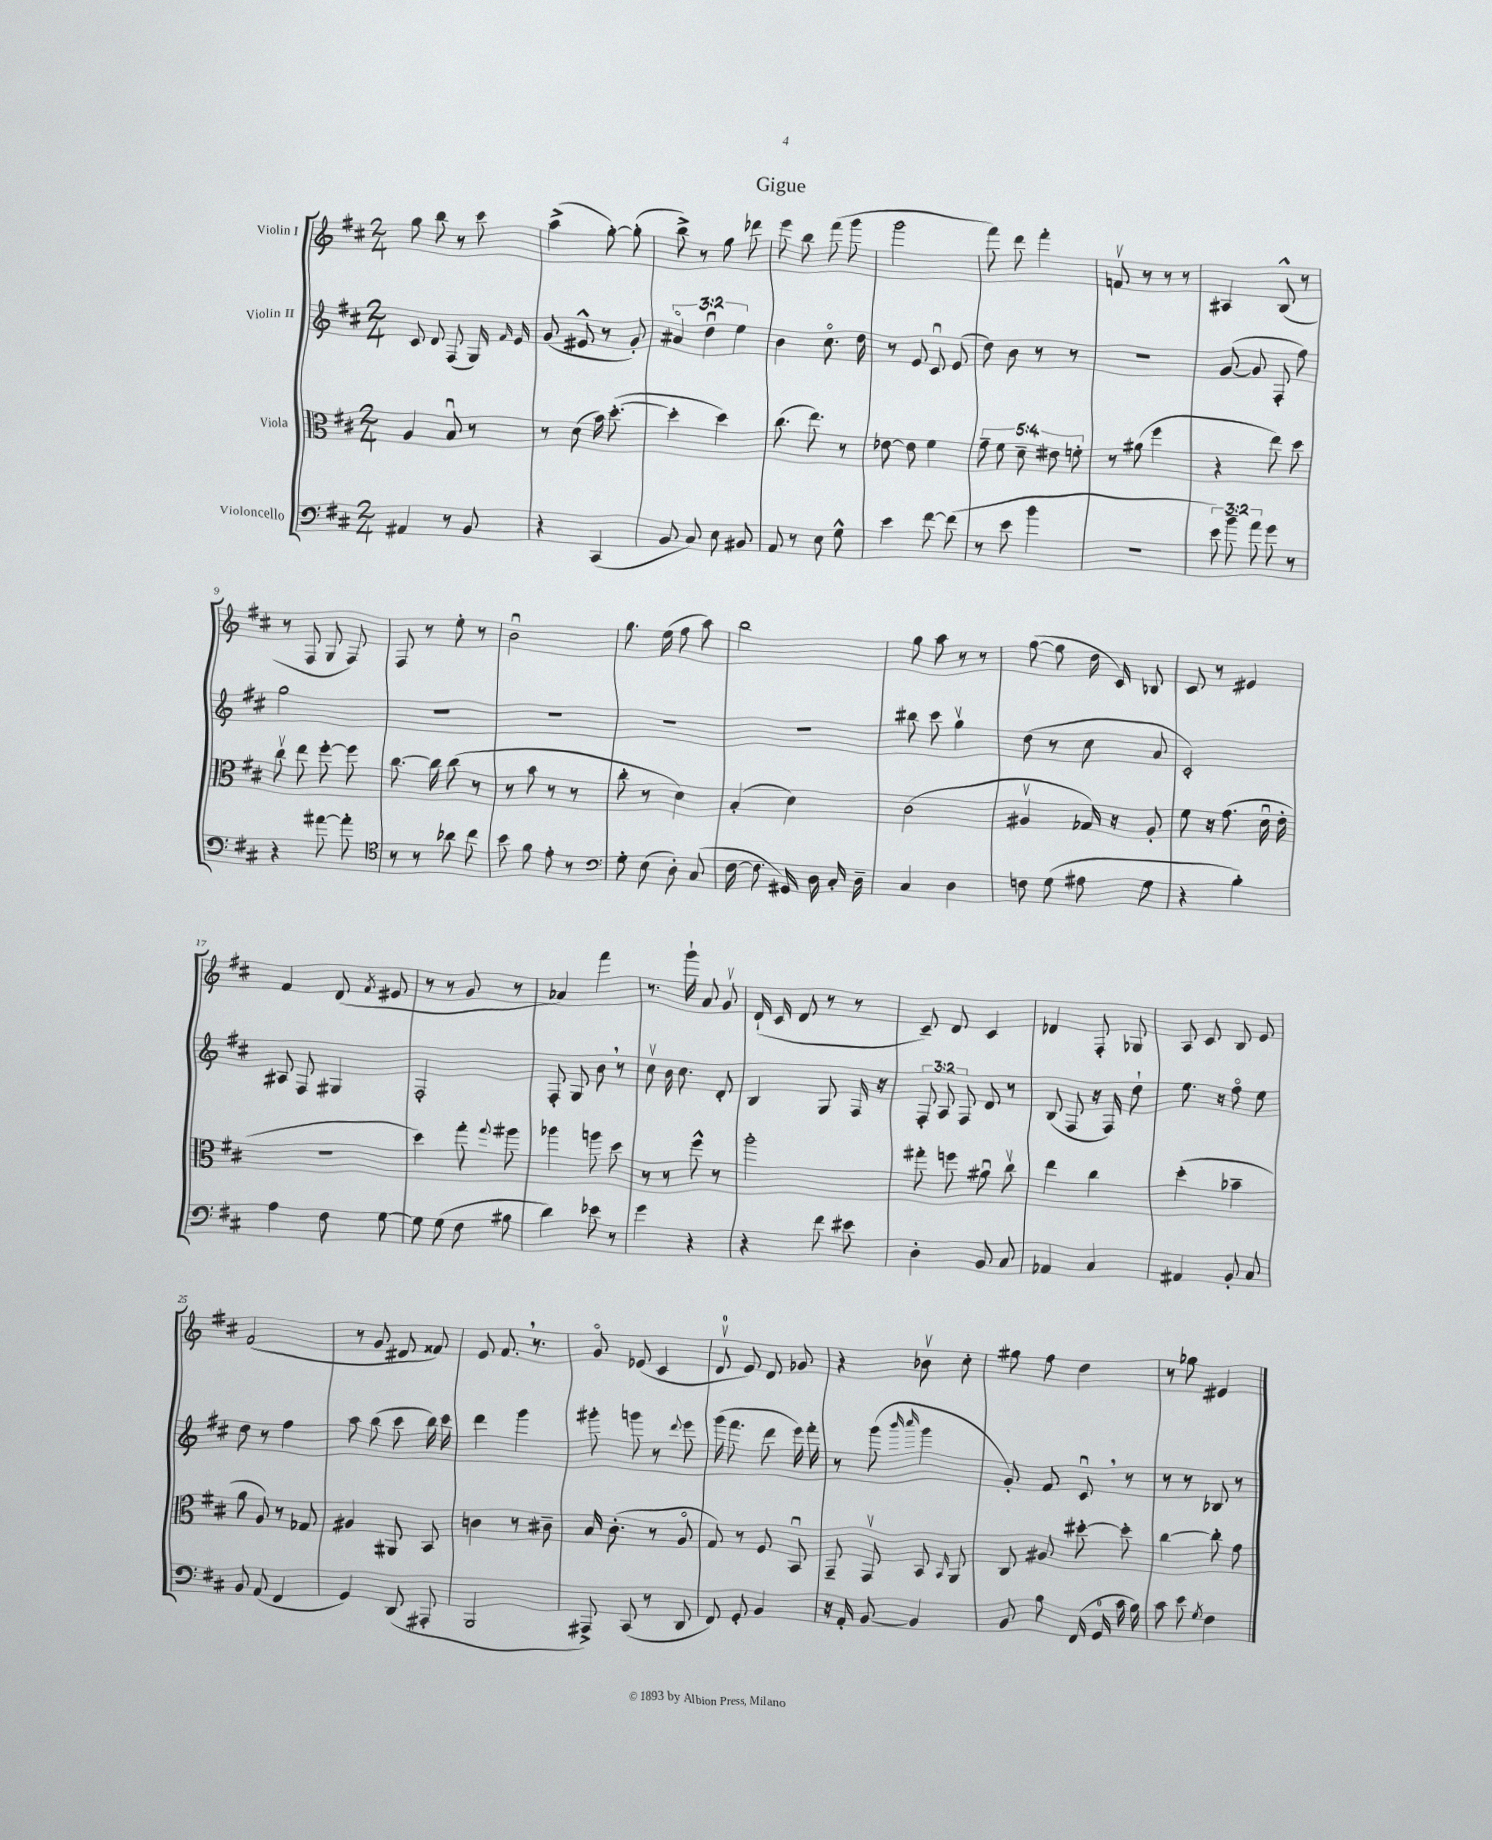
\header { title = "Gigue" }
<<
\new StaffGroup <<
\new Staff = "s0" \with { instrumentName = "Violin I" } {
    \clef treble \key d \major \numericTimeSignature \time 2/4
    \autoBeamOff g''8 b''8 r8 cis'''8 |
    a''4->( g''8~-.) g''8-.( |
    b''8->) r8 g''8 des'''8 |
    e'''8 b''8 fis'''8( g'''8 |
    g'''2 |
    fis'''8) d'''8 fis'''4-. |
    f'8\upbow r8 r8 r8 |
    ais4 b8-^( r8 |
    r8 fis8 g8 fis8) |
    fis8 r8 e''8-. r8 |
    b'2\downbow |
    g''8. e''16( fis''8 a''8) |
    b''2 |
    g''8 a''8 r8 r8 |
    g''8~( g''8 d''16 cis'16) bes8 |
    cis'8 r8 eis'4 |
    fis'4 d'8( \acciaccatura { fis'8 } eis'8 |
    r8 r8 g'8 r8 |
    aes'4) fis'''4 |
    r8. g'''16-! a'8 g'8\upbow |
    d'16-!( cis'16 d'8 r8 r8 |
    cis'8--) d'8 cis'4 |
    des'4 fis8-. ges8 |
    a8 cis'8 b8 e'8 |
    fis'2( |
    r8 g'8 dis'8 fisis'8) |
    e'8 fis'8. \breathe r8. |
    g'8\flageolet ees'8( cis'4 |
    d'8-0\upbow e'8) d'8 ges'8 |
    r4 bes'8\upbow cis''8-. |
    gis''8 fis''8 d''4 |
    r8 ges''8 eis'4 \bar "|." |
}
\new Staff = "s1" \with { instrumentName = "Violin II" } {
    \clef treble \key d \major \numericTimeSignature \time 2/4 \override Staff.TupletNumber.text = #tuplet-number::calc-fraction-text
    \autoBeamOff cis'8 d'8 fis8( g16) \grace { fis'16 } e'16 |
    g'8( eis'8-^ r8 g'8-.) |
    \tuplet 3/2 { ais'4\flageolet d''4\downbow e''4 } |
    b'4 cis''8.\flageolet d''16 |
    r8 e'8 cis'8\downbow e'8( |
    d''8) b'8 r8 r8 |
    R2 |
    g'8~( g'8 fis8-. fis''8) |
    g''2 |
    R2 |
    R2 |
    R2 |
    R2 |
    bis''8 cis'''8 g''4\upbow |
    d''8( r8 cis''8 a'8 |
    cis'2-.) |
    ais8 fis8 gis4 |
    fis2-. |
    fis8-. g8 b'8 \breathe r8 |
    cis''8\upbow b'16 cis''8. d'8-. |
    b4 g8 fis16 r16 |
    \tuplet 3/2 { fis8-. a8 fis8 } d'8 r8 |
    b8( fis8 r16 fis16) d''8-! |
    e''8. r16 fis''8\flageolet e''8 |
    d''8 r8 fis''4 |
    a''8 b''8( cis'''8 b''16) cis'''16 |
    d'''4 g'''4 |
    gis'''8-. g'''8 r8 \appoggiatura { d'''8 } e'''8 |
    g'''16( fis'''8. d'''8 e'''16) fis'''16-. |
    r8 g'''8( \grace { b'''16 cis''''16 } g'''4 |
    g'8-.) fis'8 cis'8\downbow \breathe r8 |
    r8 r8 bes8 r8 \bar "|." |
}
\new Staff = "s2" \with { instrumentName = "Viola" } {
    \clef alto \key d \major \numericTimeSignature \time 2/4 \override Staff.TupletNumber.text = #tuplet-number::calc-fraction-text
    \autoBeamOff a4 b8\downbow r8 |
    r8 d'8( b'16) d''8.~-.( |
    d''4-. d''4) |
    cis''8.( e''8.) r8 |
    ees'8~ ees'8 fis'4 |
    \tuplet 5/4 { g'8-- fis'8 d'8-- eis'8 f'8-. } |
    r8 ais'8( fis''4 |
    r4 e''8) d''8 |
    cis''8\upbow e''8 fis''8~-. fis''8 |
    cis''8.~ cis''16 cis''8( r8 |
    r8 b'8 r8 r8 |
    cis''8-. r8 d'4) |
    b4-.( d'4) |
    cis'2( |
    ais4\upbow ges16) r16 ais8-. |
    fis'8 r16 g'8.( d'16\downbow e'16-. |
    R2 |
    d''4) g''8-. \appoggiatura { g''8 } ais''8 |
    aes''4 a''8 d''8 |
    r8 r8 fis''8-^ r8 |
    a''2-. |
    gis''8-. f''8 ais'8\downbow cis''8\upbow |
    e''4 cis''4 |
    d''4-.( bes'4-- |
    a'8 a8) r8 ges8 |
    ais4 ais,8 b,8 |
    c'4 r8 cis'8-- |
    b16 cis'8.-.( r8 a8\flageolet |
    g8) r8 fis8 b,8\downbow |
    g,8-- g,8\upbow b,8 \grace { b,16 } a,8 |
    cis8 ais8 dis''8~-. dis''8-. |
    cis''4~ cis''8-. g'8 \bar "|." |
}
\new Staff = "s3" \with { instrumentName = "Violoncello" } {
    \clef bass \key d \major \numericTimeSignature \time 2/4 \override Staff.TupletNumber.text = #tuplet-number::calc-fraction-text
    \autoBeamOff ais,4 r8 b,8 |
    r4 cis,4( |
    b,8 cis8) e8 bis,8 |
    a,8 r8 e8 g8-^ |
    e'4 fis'8~ fis'8( |
    r8 e'8 b'4 |
    R2 |
    \tuplet 3/2 { e'8) b'8-- a'8 } g'8 r8 |
    r4 ais'8~ ais'8-. |
    \clef tenor r8 r8 aes'8 cis''8 |
    b'8 fis'8 e'8-. r8 |
    \clef bass g8-. e8( d8-.) cis8( |
    fis16~ fis8. gis,16) d16 cis16-. d16-- |
    cis4 d4 |
    f8 g8( ais8 g8 |
    r4 b4-.) |
    a4 fis8 g8~ |
    g8 g8( fis8 bis8 |
    d'4) ees'8 r8 |
    g'4 r4 |
    r4 fis'8 eis'8 |
    d4-. b,8 cis8 |
    aes,4 cis4 |
    ais,4 b,8-. cis8 |
    b,8 a,8( fis,4 |
    g,4) d,8( ais,,8-. |
    b,,2 |
    ais,,8->) cis,8( r8 d,8 |
    fis,8) g,8-. b,4 |
    r16 a,16-. b,8~ b,4 |
    b,8 b8 fis,16( g,16-0 cis'16 b16) |
    cis'8 e'8 \acciaccatura { g8 } fis4 \bar "|." |
}
>>
>>
